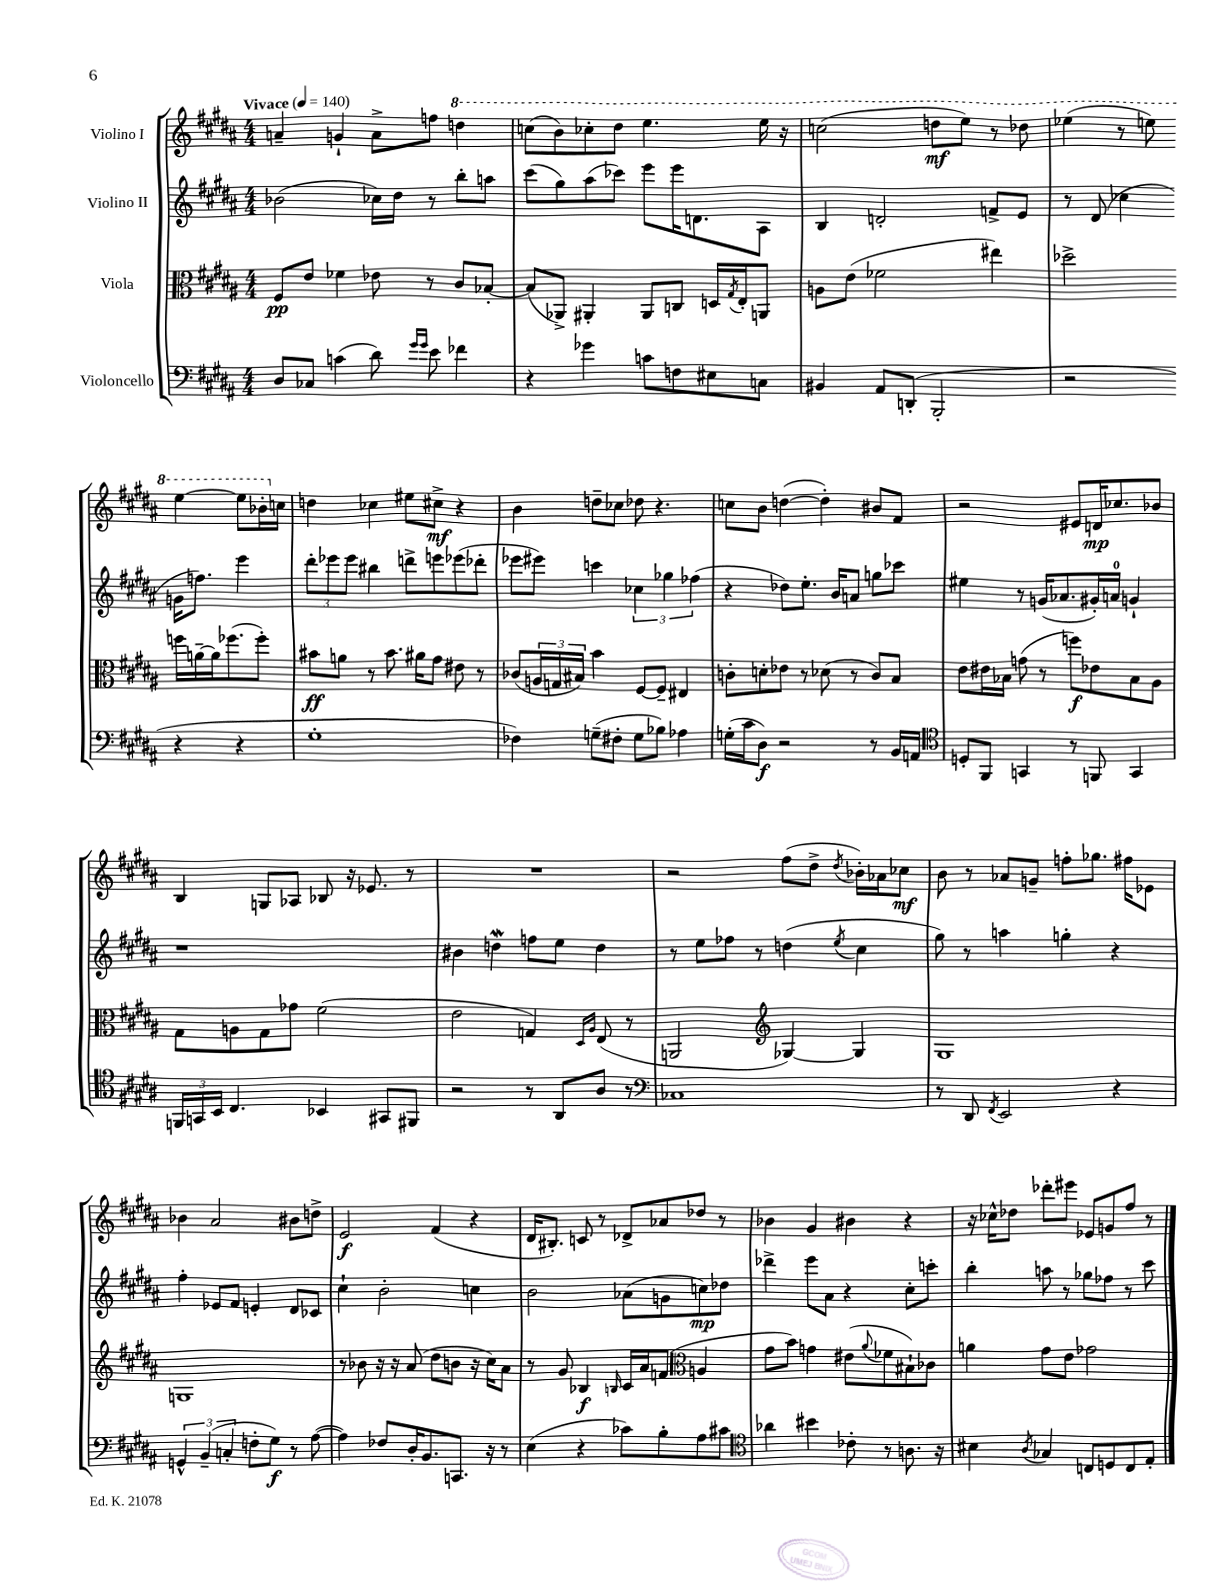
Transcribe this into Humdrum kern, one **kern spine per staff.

**kern	**dynam	**kern	**dynam	**kern	**dynam	**kern	**dynam
*part4	*part4	*part3	*part3	*part2	*part2	*part1	*part1
*staff4	*staff4	*staff3	*staff3	*staff2	*staff2	*staff1	*staff1
*I"Violoncello	*	*I"Viola	*	*I"Violino II	*	*I"Violino I	*
*clefF4	*	*clefC3	*	*clefG2	*	*clefG2	*
*k[f#c#g#d#a#]	*	*k[f#c#g#d#a#]	*	*k[f#c#g#d#a#]	*	*k[f#c#g#d#a#]	*
*M4/4	*	*M4/4	*	*M4/4	*	*M4/4	*
*MM140	*	*MM140	*	*MM140	*	*MM140	*
=1	=1	=1	=1	=1	=1	=1	=1
!	!	!	!	!	!	!LO:TX:a:B:t=Vivace	!
8D#/L	.	8F#/L	pp	(2b-X\	.	4an~/	.
8C-X/J	.	8e/J	.	.	.	.	.
(4cn\	.	4f-X\	.	.	.	4gn`/	.
8d#\)	.	8e-X\	.	16cc-X\LL)	.	8a^\L	.
.	.	.	.	16dd#\JJ	.	.	.
16qqg#/LL	.	.	.	.	.	.	.
16qqg#/JJ	.	.	.	.	.	.	.
8e\	.	8r	.	8r	.	8ffn\J	.
*	*	*	*	*	*	*8va	*
4f-X\	.	8c#/L	.	8bb'\L	.	4dddn\	.
.	.	[8B-X'/J	.	8aan\J	.	.	.
=2	=2	=2	=2	=2	=2	=2	=2
4r	.	(8B-/L]	.	(8ccc#\L	.	(8cccn\L	.
.	.	8AA-X^/J)	.	8gg#\)	.	8bb\)	.
4g-X\	.	4AA#X'/	.	(8aa#\	.	8ccc-X'\	.
.	.	.	.	8ccc-X\J)	.	8ddd#\J	.
8cn\L	.	8AA#/L	.	8eee\L	.	4.eee\	.
8Fn\	.	8Cn/J	.	16eee\K	.	.	.
.	.	.	.	8.dn\	.	.	.
8E#X\	.	16Dn/LL	.	.	.	.	.
.	.	8qG#/	.	.	.	.	.
.	.	16E'/J	.	.	.	.	.
8Cn\J	.	8AAn/J	.	8A#\J	.	16eee\	.
.	.	.	.	.	.	16r	.
=3	=3	=3	=3	=3	=3	=3	=3
4BB#X/	.	8An\L	.	4B/	.	(2cccn\	.
.	.	(8e\J	.	.	.	.	.
8AA#/L	.	2f-X\	.	2dn'/	.	.	.
(8DDn'/J	.	.	.	.	.	.	.
2BBB'/	.	.	.	.	.	8dddn\L	mf
.	.	.	.	.	.	8eee\J)	.
.	.	4ee#X\)	.	8fn^/L	.	8r	.
.	.	.	.	8e/J	.	8ddd-X\	.
=4	=4	=4	=4	=4	=4	=4	=4
2r	.	2dd-X^\	.	8r	.	(4eee-X\	.
.	.	.	.	(8d#/	.	.	.
.	.	.	.	4cc-X\	.	8r	.
.	.	.	.	.	.	8eeen\)	.
4r	.	16ffn\LL	.	16gn\KL	.	[4eee\	.
.	.	[16an~\	.	8.ffn\J)	.	.	.
.	.	16a\J]	.	.	.	.	.
.	.	(8.ff-X\	.	.	.	.	.
4r	.	.	.	4eee\	.	8eee\L]	.
.	.	8ff-'\J)	.	.	.	16bb-X'\L	.
*	*	*	*	*	*	*X8va	*
.	.	.	.	.	.	16ccn\JJ	.
!!LO:LB:g=z
=5	=5	=5	=5	=5	=5	=5	=5
1G#'	.	8b#X\L	ff	12ddd#'\L	.	4ddn\	.
.	.	.	.	12eee-X\	.	.	.
.	.	8an\J	.	.	.	.	.
.	.	.	.	12eee-\J	.	.	.
.	.	8r	.	4bb#X\	.	4cc-X\	.
.	.	8.b#\	.	.	.	.	.
.	.	.	.	8dddn^\L	.	8ee#X\L	.
.	.	16a#X\KL	.	.	.	.	.
.	.	8g#\J	.	8eeen\	.	8cc#X^\J	mf
.	.	8e#X\	.	(8eee-X\	.	4r	.
.	.	8r	.	8ddd-X'\J	.	.	.
=6	=6	=6	=6	=6	=6	=6	=6
4F-X\)	.	(8c-X/L	.	8eee-X\L	.	4b\	.
.	.	24An/L	.	8eee#X\J)	.	.	.
.	.	24Gn/	.	.	.	.	.
.	.	24B#X/JJ)	.	.	.	.	.
(8Gn~\L	.	4b\	.	4cccn\	.	8ddn~\L	.
8F#X'\J	.	.	.	.	.	8cc-X\J	.
8G\L	.	[8F#/L	.	6cc-X\	.	8dd-X\	.
8B-X\J)	.	8F#~/J]	.	.	.	4.r	.
.	.	.	.	6gg-X\	.	.	.
4A-X\	.	4E#X/	.	.	.	.	.
.	.	.	.	(6ff-X\	.	.	.
=7	=7	=7	=7	=7	=7	=7	=7
(16Gn'\LL	.	8cn'\L	.	4r	.	8ccn\L	.
16c#\J	.	.	.	.	.	.	.
8D#\J)	f	8dn'\	.	.	.	8b\J	.
2r	.	8e-X\J	.	8dd-X\L)	.	([4ddn\	.
.	.	8r	.	8.ee'\J	.	.	.
.	.	(8d-X\	.	.	.	4dd'\])	.
.	.	.	.	16b/KL	.	.	.
.	.	8r	.	8an/J	.	.	.
8r	.	8c/L)	.	8ggn\L	.	8b#X/L	.
16BB/LL	.	8B/J	.	8ccc-X\J	.	8f#/J	.
16AAn/JJ	.	.	.	.	.	.	.
=8	=8	=8	=8	=8	=8	=8	=8
*clefC4	*	*	*	*	*	*	*
8Dn'/L	.	8e\L	.	4ee#X\	.	2r	.
8FF#/J	.	16e#X\L	.	.	.	.	.
.	.	16B-X\JJ	.	.	.	.	.
4GGn/	.	(8gn\	.	8r	.	.	.
.	.	8r	.	(16gn/KL	.	.	.
.	.	.	.	8.a-X/	.	.	.
8r	.	8ffn\L)	f	.	.	8e#X/L	.
8FFn/	.	8e-X\	.	16g#X'/L)	.	16dn/K	mp
.	.	.	.	16an/JJ	.	8.cc-X/	.
4GG/	.	8B-\	.	4gn`/	.	.	.
.	.	8A#\J	.	.	.	8b-X/J	.
!!LO:LB:g=z
=9	=9	=9	=9	=9	=9	=9	=9
24FFn/LL	.	8G#\L	.	1r	.	4B/	.
24GGn/	.	.	.	.	.	.	.
24BB/JJ	.	.	.	.	.	.	.
4.C#/	.	8An\	.	.	.	.	.
.	.	8G#\	.	.	.	8Gn/L	.
.	.	8g-X\J	.	.	.	8A-X/J	.
4BB-X/	.	(2f#\	.	.	.	8B-X/	.
.	.	.	.	.	.	16r	.
.	.	.	.	.	.	8.e-X/	.
8GG#X/L	.	.	.	.	.	.	.
8FF#X/J	.	.	.	.	.	8r	.
=10	=10	=10	=10	=10	=10	=10	=10
2r	.	2e\	.	4b#X\	.	1r	.
.	.	.	.	4ddnw\	.	.	.
8r	.	4Gn/)	.	8ffn\L	.	.	.
8AA#/L	.	.	.	8ee\J	.	.	.
.	.	16qqD#/LL	.	.	.	.	.
.	.	16qqA#/JJ	.	.	.	.	.
8A#/J	.	(8E/	.	4dd\	.	.	.
8r	.	8r	.	.	.	.	.
=11	=11	=11	=11	=11	=11	=11	=11
*clefF4	*	*	*	*	*	*	*
1C-X	.	2AAn/	.	8r	.	2r	.
.	.	.	.	8ee\L	.	.	.
.	.	.	.	8ff-X\J	.	.	.
.	.	.	.	8r	.	.	.
*	*	*clefG2	*	*	*	*	*
.	.	[4G-X/)	.	(4ddn\	.	(8ff#\L	.
.	.	.	.	.	.	8dd#^\J	.
.	.	.	.	8qee/	.	8qdd#/	.
.	.	4G-/]	.	4cc#\	.	16b-X'\LL)	.
.	.	.	.	.	.	16a-X\J	.
.	.	.	.	.	.	8cc-X\J	mf
=12	=12	=12	=12	=12	=12	=12	=12
8r	.	1G#	.	8gg#\)	.	8b\	.
8DD#/	.	.	.	8r	.	8r	.
8qFF#/	.	.	.	.	.	.	.
2EE/	.	.	.	4aan\	.	8a-X/L	.
.	.	.	.	.	.	8gn~/J	.
.	.	.	.	4ggn'\	.	8ffn'\L	.
.	.	.	.	.	.	8.gg-X\J	.
4r	.	.	.	4r	.	.	.
.	.	.	.	.	.	16ff#X\KL	.
.	.	.	.	.	.	8e-X\J	.
!!LO:LB:g=z
=13	=13	=13	=13	=13	=13	=13	=13
6GGn^^/	.	1Gn	.	4ff#'\	.	4b-X\	.
(6BB~/	.	.	.	.	.	.	.
.	.	.	.	8e-X/L	.	2a#/	.
6Cn'/	.	.	.	.	.	.	.
.	.	.	.	8f#/J	.	.	.
8Fn'\L	.	.	.	4en'/	.	.	.
8G#\J)	f	.	.	.	.	.	.
8r	.	.	.	8d#/L	.	8b#X\L	.
([8A#\	.	.	.	8c-X/J	.	8ddn^\J	.
=14	=14	=14	=14	=14	=14	=14	=14
4A#\])	.	8r	.	4cc#`\	.	2e/	f
.	.	8b-X\	.	.	.	.	.
8F-X/L	.	16r	.	2b'\	.	.	.
.	.	16r	.	.	.	.	.
16D#'/K	.	(8a#/	.	.	.	.	.
8.BB/	.	.	.	.	.	.	.
.	.	8dd#\L	.	.	.	(4f#/	.
8.CCn/J	.	8bn\J	.	.	.	.	.
.	.	16r	.	4ccn\	.	4r	.
16r	.	16cc#\KL)	.	.	.	.	.
8r	.	8a#\J	.	.	.	.	.
=15	=15	=15	=15	=15	=15	=15	=15
(4E\	.	8r	.	2b\	.	16d#/KL	.
.	.	.	.	.	.	8.B#X'/J)	.
.	.	8g#/	.	.	.	.	.
4r	.	4B-X/	f	.	.	8cn/	.
.	.	.	.	.	.	8r	.
.	.	16qqBn/	.	.	.	.	.
8c-X\L)	.	16c#/LL	.	(8a-X\L	.	8d-X^/L	.
.	.	16a#/J	.	.	.	.	.
8B'\	.	(8fn/J	.	8gn\	.	8a-X/	.
*	*	*clefC3	*	*	*	*	*
8A#\	.	4An/	.	8ccn\)	mp	8dd-X/J	.
8c#X\J	.	.	.	8dd-X\J	.	8r	.
=16	=16	=16	=16	=16	=16	=16	=16
*clefC4	*	*	*	*	*	*	*
4a-X\	.	8g#\L	.	4ddd-X^\	.	4b-X\	.
.	.	8b\J)	.	.	.	.	.
4b#X\	.	4gn\	.	8eee\L	.	4g#/	.
.	.	.	.	8a#\J	.	.	.
8c-X'\	.	(8e#X\L	.	4r	.	4b#X\	.
.	.	8qqa#/	.	.	.	.	.
8r	.	8f-X\	.	.	.	.	.
8.An\	.	8B#X`\)	.	8cc#'\L	.	4r	.
.	.	8c-X\J	.	8cccn'\J	.	.	.
16r	.	.	.	.	.	.	.
=17	=17	=17	=17	=17	=17	=17	=17
4B#X\	.	4an\	.	4bb'\	.	16r	.
.	.	.	.	.	.	16cc-X^^\KL	.
.	.	.	.	.	.	8dd-X\J	.
8qA#/	.	.	.	.	.	.	.
4G-X/	.	8g#\L	.	8aan\	.	8ddd-X'\L	.
.	.	8e\J	.	8r	.	8eee#X\J	.
8Cn/L	.	2g-X\	.	8gg-X\L	.	8e-X/L	.
8Dn/	.	.	.	8ff-X\J	.	8gn/	.
8C/	.	.	.	8r	.	8ff#/J	.
8E'/J	.	.	.	8ccc#\	.	8r	.
==	==	==	==	==	==	==	==
*-	*-	*-	*-	*-	*-	*-	*-
